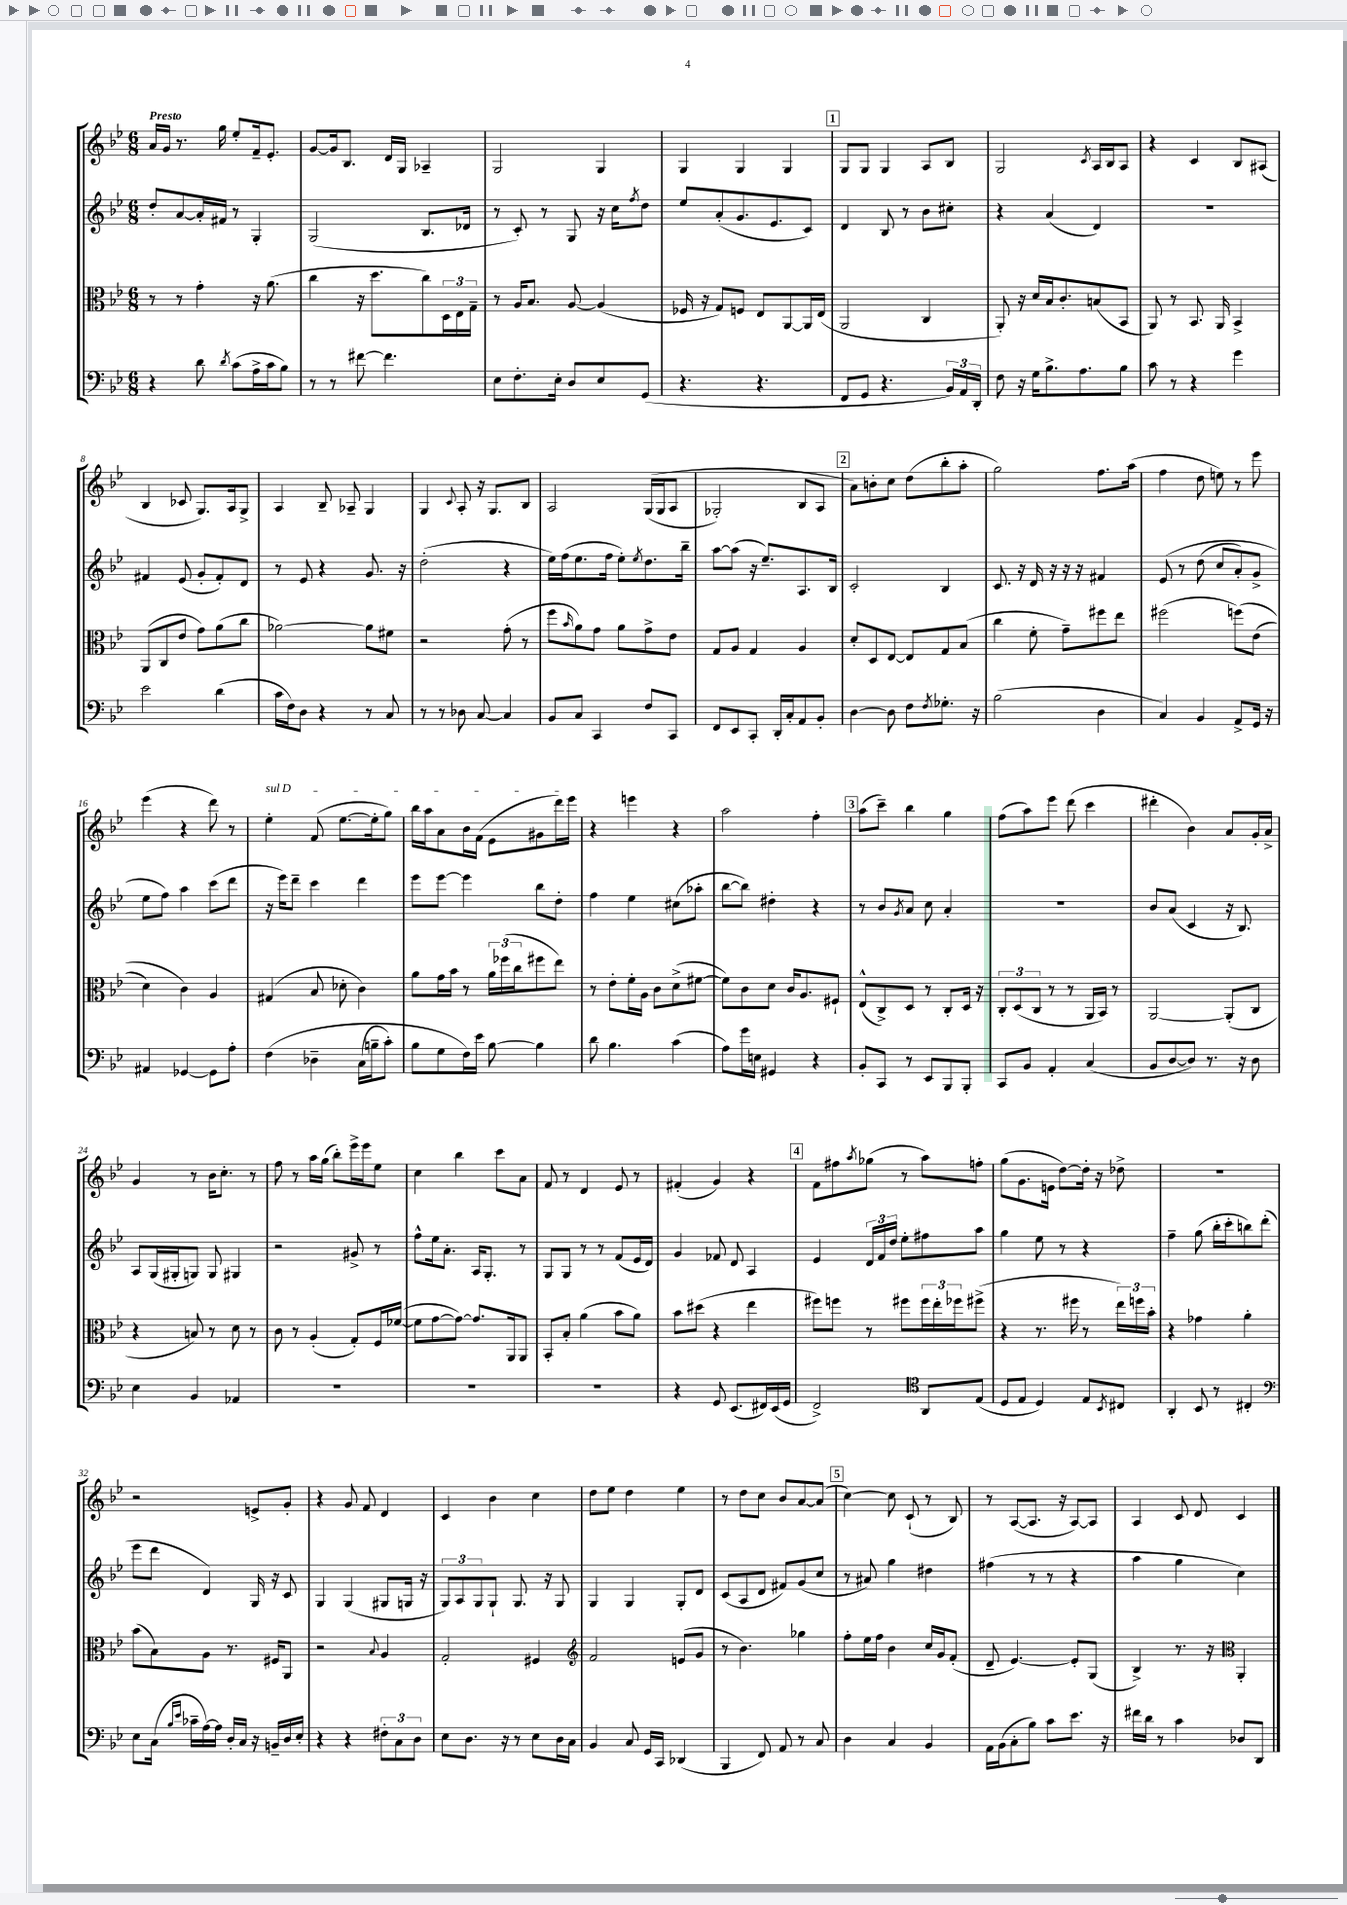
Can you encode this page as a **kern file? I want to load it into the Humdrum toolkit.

**kern	**kern	**kern	**kern
*staff4	*staff3	*staff2	*staff1
*clefF4	*clefC3	*clefG2	*clefG2
*k[b-e-]	*k[b-e-]	*k[b-e-]	*k[b-e-]
*M6/8	*M6/8	*M6/8	*M6/8
4r	8r	8dd'	16a
.	.	.	16g
.	8r	[8a	8.r
8d	4g'	16a']	.
.	.	16f#	16gg
8qd	.	.	.
(8c	.	8r	8ee-'
16A^	16r	4G'	16f~
16c	(8.a	.	8.e-'
8B-)	.	.	.
=	=	=	=
8r	4cc	(2G	[8g
8r	.	.	16g]
.	.	.	8.B-
[8f#	16r	.	.
.	8.dd	.	.
4.f#]	.	.	16d
.	.	.	16G
.	8cc)	8.B-	4A-~
.	24D	.	.
.	24E-	.	.
.	.	16d-	.
.	24G~	.	.
=	=	=	=
8E-	8r	8r	2G
8.F'	16A	8c')	.
.	8.B-	.	.
.	.	8r	.
16E-'	.	.	.
8D	[8A	8G	.
8E-	(4A]	16r	4G
.	.	16cc	.
.	.	8qff	.
(8GG	.	8dd	.
=	=	=	=
4.r	16F-	8ee-	4G
.	16r	.	.
.	8G)	(8a'	.
.	8F	8.g	4G
4.r	8E-	.	.
.	.	8.e-	.
.	[8AA	.	4G
.	16AA]	8c)	.
.	(16E-	.	.
=	=	=	=
8FF	2AA	4d	8G
8GG	.	.	8G
4.r	.	8B-	4G
.	.	8r	.
.	4C	8b-	8A
24BB-)	.	8cc#'	8B-
24AA	.	.	.
24DD'	.	.	.
=	=	=	=
8F	8AA')	4r	2G
16r	16r	.	.
16G	16d	.	.
8.B-^	16B-	(4a	.
.	8.c'	.	.
8.A	.	.	.
.	.	.	8qc
.	(8B	4d)	16A
.	.	.	16B-
8B-	8BB-	.	8A
=	=	=	=
8c	8AA)	2.r	4r
8r	8r	.	.
4r	8.BB-	.	4c
.	16AA	.	.
4g	4BB-^	.	8B-
.	.	.	(8A#
=	=	=	=
2e-	(8AA	4f#	4B-
.	8C	.	.
.	8e-	(8e-	8c-
.	8g)	8g'	8.G)
(4d	(8a	8f#')	.
.	.	.	16A
.	8cc	8d	8G^
=	=	=	=
16c	[2a-)	8r	4A
16F)	.	.	.
8D	.	8e-	.
4r	.	4r	8B-~
.	.	.	8A-~
8r	8a-]	8.g	4G
8C	8f#	.	.
.	.	16r	.
=	=	=	=
8r	2r	(2dd'	4G
8r	.	.	.
.	.	.	8qqc
8D-	.	.	8A'
[8C	.	.	16r
.	.	.	8.G
4C]	(8g'	4r	.
.	8r	.	8B-
=	=	=	=
8BB-	8ff	16ee-)	2A
.	.	(16ff	.
.	16qqb-	.	.
8C	8a)	8.ee-	.
4CC	8g	.	.
.	.	16ff	.
.	8a	8ee-')	.
.	.	8qee-	.
8F	8g^	8.dd	&((16G
.	.	.	16G
8CC	8e-	.	8A
.	.	16bb-~	.
=	=	=	=
8FF	8G	[8aa	2G-')
8EE-	8A	(8aa]	.
8CC'	4G	16r	.
.	.	8.ee-~)	.
16DD'	.	.	.
16C'	.	.	.
8AA	4A	8.A	8B-
8BB-'	.	.	8A
.	.	16B-	.
=	=	=	=
[4D	8d'	2c'	8a&)
.	8D	.	8b'
8D]	[8E-	.	8cc
8F	8E-]	.	(8dd
8qF	.	.	.
8.G-'	8G	4B-	8bb-'
.	(8B-	.	8aa'
16r	.	.	.
=	=	=	=
(2B-	4cc	8.c	2gg)
.	.	16r	.
.	8f'	16d	.
.	.	16r	.
.	8g~)	16r	.
.	.	16r	.
4D	8ff#	4f#	8.ff
.	8ee-	.	.
.	.	.	(16aa
=	=	=	=
4C)	(2ff#	&(8e-	4ff
.	.	8r	.
4BB-	.	(8dd	8dd
.	.	8cc	8ee)
8AA^	&(8ff)	8a')	8r
16GG	(8e-	8g^	8eee-
16r	.	.	.
=	=	=	=
4AA#	4d)	8ee-	(4eee-
.	.	8ff&)	.
[4GG-	4c&)	4aa	4r
8GG-]	4A	(8ccc	8ddd)
8A'	.	8ddd	8r
=	=	=	=
&(4F	(4G#	16r	4ee-'
.	.	16eee-)	.
.	.	8ddd~	.
4D-~	8B-	4ccc	(8f
.	8d-'	.	[8.ee-
(16C	4c)	4ddd	.
16B~	.	.	16ee-']
8c')	.	.	8gg)
=	=	=	=
8B-	8a	8eee-	16bb-
.	.	.	16aa
8G	16g	[8eee-	8a
.	16b-	.	.
16F&)	8r	4eee-]	16b-
16e-	.	.	(16f
[8B-	24a	.	8e-
.	(24ff-	.	.
.	24cc	.	.
4B-]	8ff#	8bb-	8g#
.	8ee-)	8dd'	16ddd)
.	.	.	16eee-
=	=	=	=
8d	8r	4ff	4r
4.B-	8e-'	.	.
.	16f'	4ee-	4eee
.	16A	.	.
.	8c	.	.
(4c	(8d^	(8cc#	4r
.	[8f#	8aa-'	.
=	=	=	=
8A)	8f#])	[8bb-	2aa
16g	8c	8bb-])	.
16E	.	.	.
4GG#	8d	4dd#'	.
.	16c	.	.
.	8.A	.	.
4r	.	4r	4ff'
.	8F#`	.	.
=	=	=	=
8BB-'	(8E-^^	8r	(8aa
8CC	8C^)	8b-	8ccc~)
.	.	8qg	.
8r	8D	8a	4bb-
8EE-	8r	8cc	.
8BBB-	8C'	4a'	4gg
8BBB-'	16D	.	.
.	16r	.	.
=	=	=	=
8CC	12C'	2.r	(8ff
.	(12D	.	.
8BB-	.	.	8aa)
.	12C	.	.
4AA'	8r	.	8eee-
.	8r	.	(8ddd
(4C	16AA	.	4ccc
.	16BB-)	.	.
.	8r	.	.
=	=	=	=
8BB-	[2AA	8b-	4ddd#'
[8D	.	(8a	.
8D])	.	4c	4b-)
8.r	.	.	.
.	(8AA']	16r	8a
16r	.	8.B-)	.
8D	8C	.	16g'
.	.	.	16a^
=	=	=	=
4E-	4r	8A	4g
.	.	(16G	.
.	.	16G#'	.
4BB-	8B)	8G)	8r
.	8r	8G	16b-
.	.	.	8.cc'
4AA-	8d	4G#	.
.	8r	.	8r
=	=	=	=
2.r	8c	2r	8ff
.	8r	.	8r
.	(4A'	.	16aa
.	.	.	(16gg
.	.	.	8bb-')
.	8G')	8g#^	16eee-^
.	.	.	16eee-
.	16F	8r	8ee-
.	([16f-	.	.
=	=	=	=
2.r	8f-]	8ff^^	4cc
.	[8g	16ee-	.
.	.	8.a'	.
.	8g_)	.	4bb-
.	8.g]	16A	.
.	.	8.G'	.
.	.	.	8ccc
.	16AA	.	.
.	8AA	8r	8a
=	=	=	=
2.r	8BB-'	8G	8f
.	8B-'	8G	8r
.	(4a	8r	4d
.	.	8r	.
.	8b-	(8f	8e-
.	8a)	16e-	8r
.	.	16d)	.
=	=	=	=
4r	8b-	4g	(4f#'
.	(8dd#	.	.
8GG	4r	8f-	4g)
(8.EE-	.	8d	.
.	4ee-	4A	4r
16FF#)	.	.	.
(16EE-	.	.	.
16GG	.	.	.
=	=	=	=
2FF^)	8ff#)	4e-	8f
.	8ff	.	8ff#
.	.	.	8qaa
.	8r	24d	(8gg-
.	.	24f	.
.	.	24dd	.
.	8ff#	8ee-'	8r
*clefC4	*	*	*
8AA	24ff#	8ff#	8aa)
.	24ee-'	.	.
.	24ff-	.	.
(8E-	(8ff#^	8aa	8ff'
=	=	=	=
8D	4r	4gg	(8gg
8E-	.	.	8.g
4D)	8.r	8ee-	.
.	.	.	16e
.	.	8r	[8dd)
.	16ff#	.	.
8E-	8r	4r	16dd']
.	.	.	16r
8qBB-	.	.	.
8C#	24ee-)	.	8dd-^
.	24ff	.	.
.	24b-'	.	.
=	=	=	=
4AA'	4r	4ff~	2.r
8BB-	4g-	(8gg	.
8r	.	16bb-'	.
.	.	16ccc'	.
4C#'	4a'	8bb)	.
.	.	(8ddd'	.
=	=	=	=
*clefF4	*	*	*
8E-	(8b-	8eee-	2r
(16C	8B-)	8ddd	.
16qqB-	.	.	.
16qqe-	.	.	.
16c-~	.	.	.
[16A)	8A	4d)	.
16A]	.	.	.
16D'	8.r	.	.
16C	.	.	.
16r	.	16G	8e^
16BB~	16F#	16r	.
16D	8AA	8c	8g'
16E-'	.	.	.
=	=	=	=
4r	2r	4G	4r
4r	.	(4G	8g
.	.	.	8f
.	8qqB-	.	.
12F#'	4A	8G#	4d
12C	.	.	.
.	.	16G	.
12D	.	.	.
.	.	16r	.
=	=	=	=
8E-	2G'	12G)	4c
.	.	12A	.
8.D	.	.	.
.	.	12G	.
.	.	8G`	4b-
16r	.	.	.
8r	.	8.G	.
8E-	4F#	.	4cc
.	.	16r	.
16D	.	8G	.
16C	.	.	.
=	=	=	=
*	*clefG2	*	*
4BB-	2f	4G	8dd
.	.	.	8ee-
8C	.	4G	4dd
16GG	.	.	.
16CC	.	.	.
(4DD-	(8e	8G'	4ee-
.	8g	8d	.
=	=	=	=
4BBB-	8r	(8c	8r
.	4.b-)	8A	8dd
8FF)	.	8d	8cc
8AA	.	8f#)	8b-
8r	4gg-	(8g	[8a
8C	.	8cc	(8a]
=	=	=	=
4D	8ff'	8r	[4cc)
.	16ee-	8a#)	.
.	16ff	.	.
4C	4b-	4gg	8cc]
.	.	.	(8c`
4BB-	16cc	4dd#	8r
.	16g	.	.
.	(8f'	.	8B-)
=	=	=	=
16AA	8d~	(4ff#	8r
(16BB-	.	.	.
8C'	[4.e-)	.	([8A
8B-)	.	8r	8.A]
8c	.	8r	.
.	.	.	16r
8.e-	8e-']	4r	[8A)
.	(8G	.	8A]
16r	.	.	.
=	=	=	=
16f#	4B-^)	4aa	4A
16d	.	.	.
8r	.	.	.
4c	8.r	4gg	8c
.	.	.	8d
.	16r	.	.
*	*clefC3	*	*
8D-	4AA'	4cc)	4c
8DD	.	.	.
==	==	==	==
*-	*-	*-	*-
